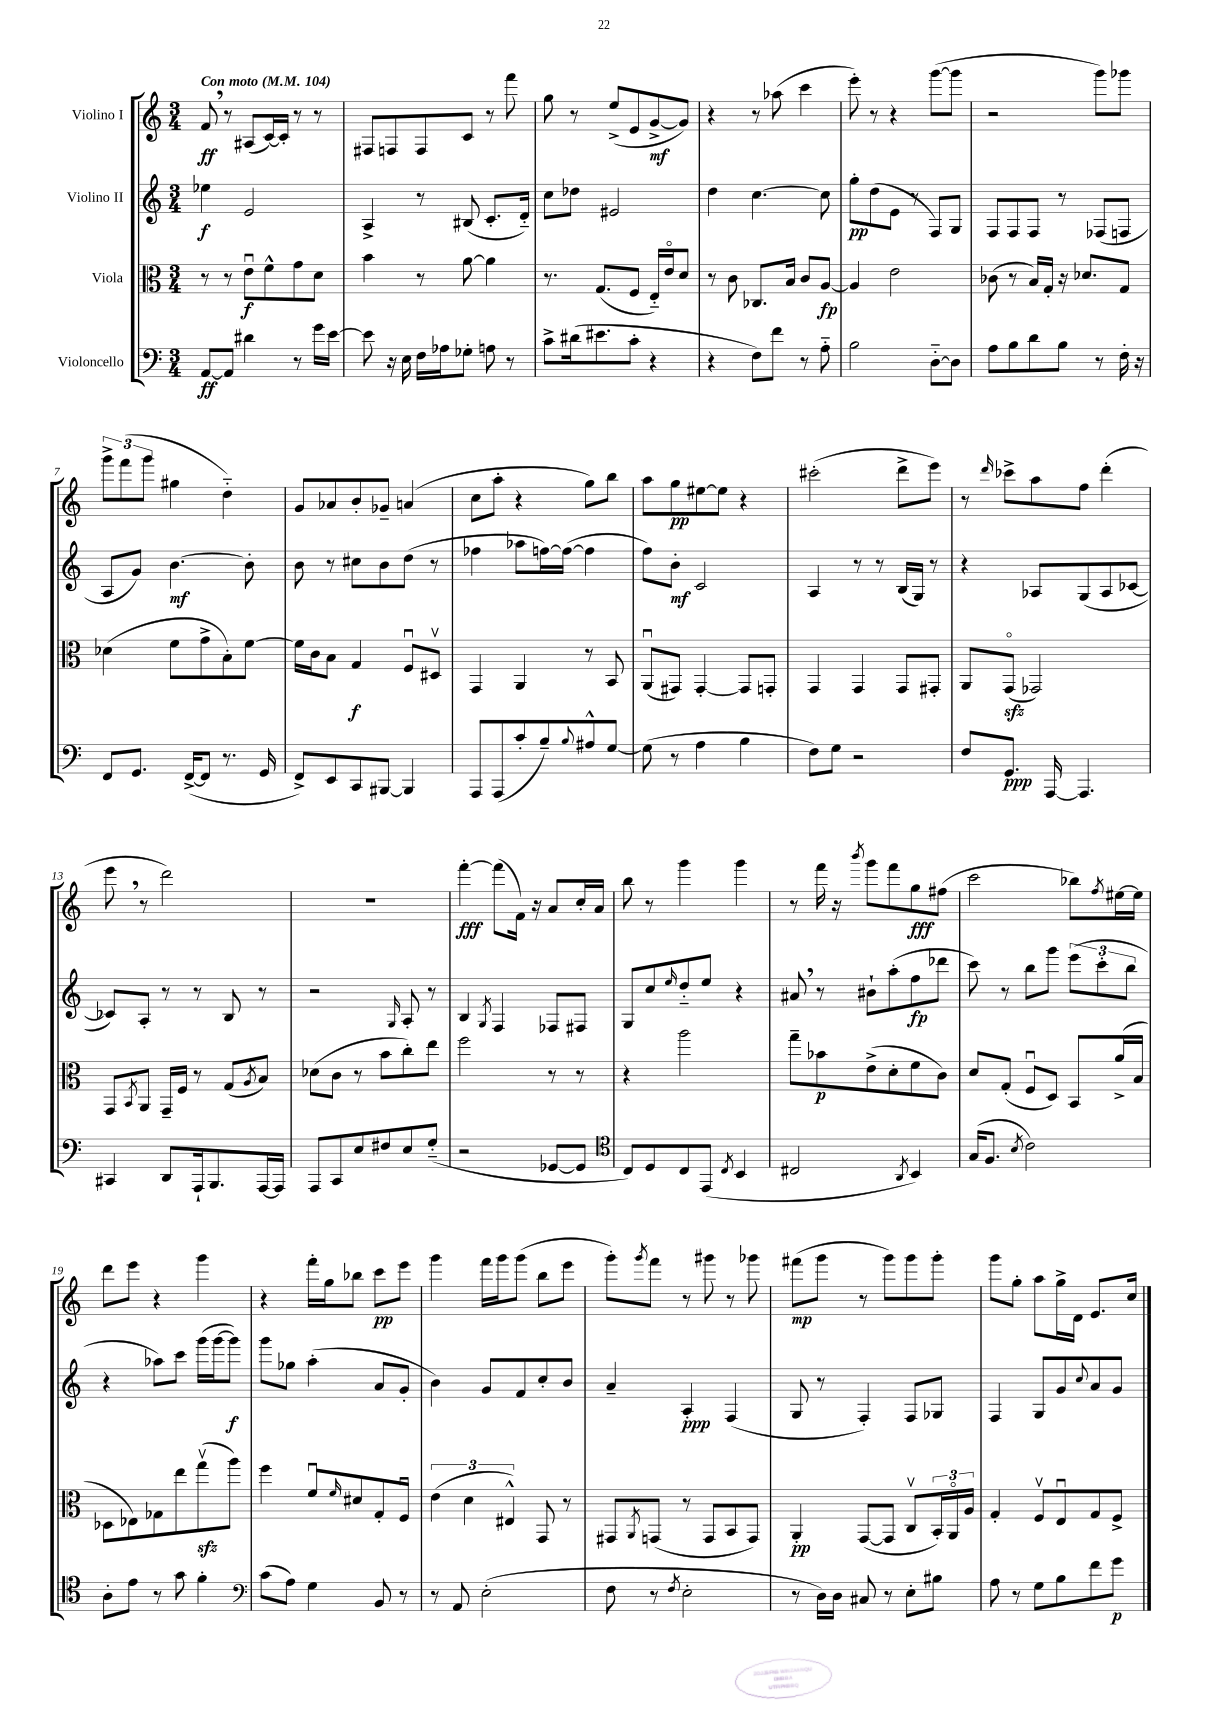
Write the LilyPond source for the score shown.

<<
\new StaffGroup <<
\new Staff = "s0" \with { instrumentName = "Violino I" } {
    \clef treble \key c \major \numericTimeSignature \time 3/4 \tempo "Con moto" 4 = 104
    f'8\ff \breathe r8 ais8( c'16~) c'16-. r8 r8 |
    fis8 f8 f8 c'8 r8 f'''8 |
    g''8 r8 e''8->( e'8 g'8~->\mf g'8) |
    r4 r8 aes''8( c'''4 |
    e'''8-.) r8 r4 g'''8~( g'''8 |
    r2 g'''8) ges'''8 |
    \tuplet 3/2 { g'''8-> f'''8( g'''8 } gis''4 d''4-_) |
    g'8 aes'8 b'8-. ges'8-- a'4( |
    c''8 a''8-. r4 g''8) b''8 |
    a''8 g''8\pp eis''8~ eis''8 r4 |
    cis'''2-.( d'''8-> e'''8) |
    r8 \grace { d'''16 } ces'''8-> a''8 f''8 d'''4-.( |
    e'''8 \breathe r8 d'''2) |
    R2. |
    f'''4~-.\fff f'''8( f'16) r16 a'8 c''16-. a'16 |
    b''8 r8 g'''4 g'''4 |
    r8 f'''16 r16 \acciaccatura { b'''8 } g'''8 f'''8 g''8\fff fis''8( |
    c'''2 bes''8) \acciaccatura { f''8 } eis''16~ eis''16 |
    d'''8 e'''8 r4 g'''4 |
    r4 f'''16-. g''16 bes''8 c'''8\pp e'''8 |
    g'''4 f'''16 g'''16 g'''8( b''8 e'''8 |
    g'''8-.) \acciaccatura { g'''8 } f'''8 r8 gis'''8 r8 ges'''8 |
    fis'''8\mp( g'''8 r8 g'''8) g'''8 g'''8-. |
    g'''8 g''8-. a''8 g''16-> d'16 e'8. c''16 \bar "|." |
}
\new Staff = "s1" \with { instrumentName = "Violino II" } {
    \clef treble \key c \major \numericTimeSignature \time 3/4
    ees''4\f e'2 |
    a4-> r8 bis8( c'8.-. d'16-_) |
    c''8 des''8 eis'2 |
    d''4 c''4.~ c''8 |
    g''8-.\pp d''8( e'8 r8 f8) g8 |
    f8 f8 f8 r8 fes8( f8 |
    a8 g'8) b'4.~\mf b'8-. |
    b'8 r8 cis''8 b'8 d''8( r8 |
    fes''4 aes''8 f''16~) f''16~( f''4 |
    f''8) b'8-.\mf c'2 |
    a4 r8 r8 b16( g16) r8 |
    r4 aes8 g8( aes8 ces'8~ |
    ces'8) a8-. r8 r8 b8 r8 |
    r2 \grace { g16 } a8-. r8 |
    b4 \acciaccatura { g8 } f4 fes8 fis8 |
    g8 c''8 \grace { e''16 } d''8-_ e''8 r4 |
    ais'8 \breathe r8 bis'8-! a''8-.( f''8\fp des'''8 |
    c'''8) r8 b''8 g'''8 \tuplet 3/2 { e'''8( c'''8-. b''8 } |
    r4 aes''8) c'''8 g'''16( g'''16~ g'''8\f) |
    g'''8 ges''8 a''4-.( a'8 g'8-. |
    b'4) g'8 f'8 c''8-. b'8 |
    a'4-- a4-.\ppp f4( |
    g8 r8 f4-.) f8 ges8 |
    f4 g8 g'8 \appoggiatura { c''8 } a'8 g'8 \bar "|." |
}
\new Staff = "s2" \with { instrumentName = "Viola" } {
    \clef alto \key c \major \numericTimeSignature \time 3/4
    r8 r8 e'8\downbow\f f'8-^ g'8 d'8 |
    b'4 r8 a'8~ a'4 |
    r8. g8.( f8 e16-_) e'16\flageolet d'8 |
    r8 c'8 ces8. b16 c'8 a8~\fp |
    a4 e'2 |
    ces'8( r8 b16) g16-. r16 des'8. g8 |
    des'4( f'8 g'8-> b8-.) f'8~ |
    f'16 c'16 b8 g4\f f8\downbow dis8\upbow |
    g,4 a,4 r8 b,8 |
    a,8\downbow( gis,8) gis,4~-. gis,8 g,8-. |
    g,4 g,4 g,8 gis,8-. |
    a,8 g,8\flageolet\sfz( ges,2) |
    g,8 \acciaccatura { b,8 } a,8 g,16-- f16 r8 g8( \acciaccatura { a8 } b8) |
    des'8( c'8 r8 b'8 c''8-.) e''8 |
    f''2 r8 r8 |
    r4 a''2 |
    g''8-- bes'8\p e'8->( d'8-. f'8 c'8) |
    d'8 g8-.( f8\downbow d8) b,8 a'16->( b16 |
    des8 ees8) ges8 e''8 g''8\upbow\sfz( a''8) |
    f''4 f'8\downbow \grace { f'16 } dis'8 g8-. f8\downbow |
    \tuplet 3/2 { e'4( d'4 eis4-^) } g,8 r8 |
    gis,8 \acciaccatura { a,8 } g,8( r8 g,8 b,8 g,8) |
    a,4-.\pp g,8~( g,8 c8\upbow \tuplet 3/2 { b,16-.) a,16\flageolet a16 } |
    g4-. f8\upbow e8\downbow g8 f8-> \bar "|." |
}
\new Staff = "s3" \with { instrumentName = "Violoncello" } {
    \clef bass \key c \major \numericTimeSignature \time 3/4
    a,8~\ff a,8 dis'4 r8 g'16 e'16~ |
    e'8 r16 e16 f16 aes16 ges8-. a8 r8 |
    c'8-> dis'16( eis'8. c'8-. r4 |
    r4 f8) f'8 r8 a8-_ |
    b2 d8~-_ d8 |
    a8 b8 d'8 b8 r8 f16-. r16 |
    f,8 g,8. f,16~->( f,8 r8. g,16 |
    f,8->) e,8 c,8 bis,,8~ bis,,4 |
    a,,8 a,,8( c'8-. b8--) \appoggiatura { b8 } ais8-^ g8~ |
    g8( r8 a4 b4 |
    f8) g8 r2 |
    f8 g,8.\ppp a,,16~ a,,4. |
    cis,4 d,8 a,,16-! b,,8. a,,16~ a,,16 |
    a,,8 c,8 e8 fis8 e8 g8-_( |
    r2 ges,8~ ges,8 |
    \clef tenor c8) d8 c8 e,8( \acciaccatura { c8 } b,4 |
    cis2 \acciaccatura { a,8 } b,4) |
    g16( f8. \acciaccatura { b8 } c'2) |
    a8-. e'8 r8 g'8 f'4-. |
    \clef bass c'8( a8) g4 b,8 r8 |
    r8 a,8 e2-.( |
    f8 r8 \acciaccatura { f8 } e2-. |
    r8 d16) d16 cis8 r8 e8-. bis8 |
    a8 r8 g8 b8 f'8 g'8\p \bar "|." |
}
>>
>>
